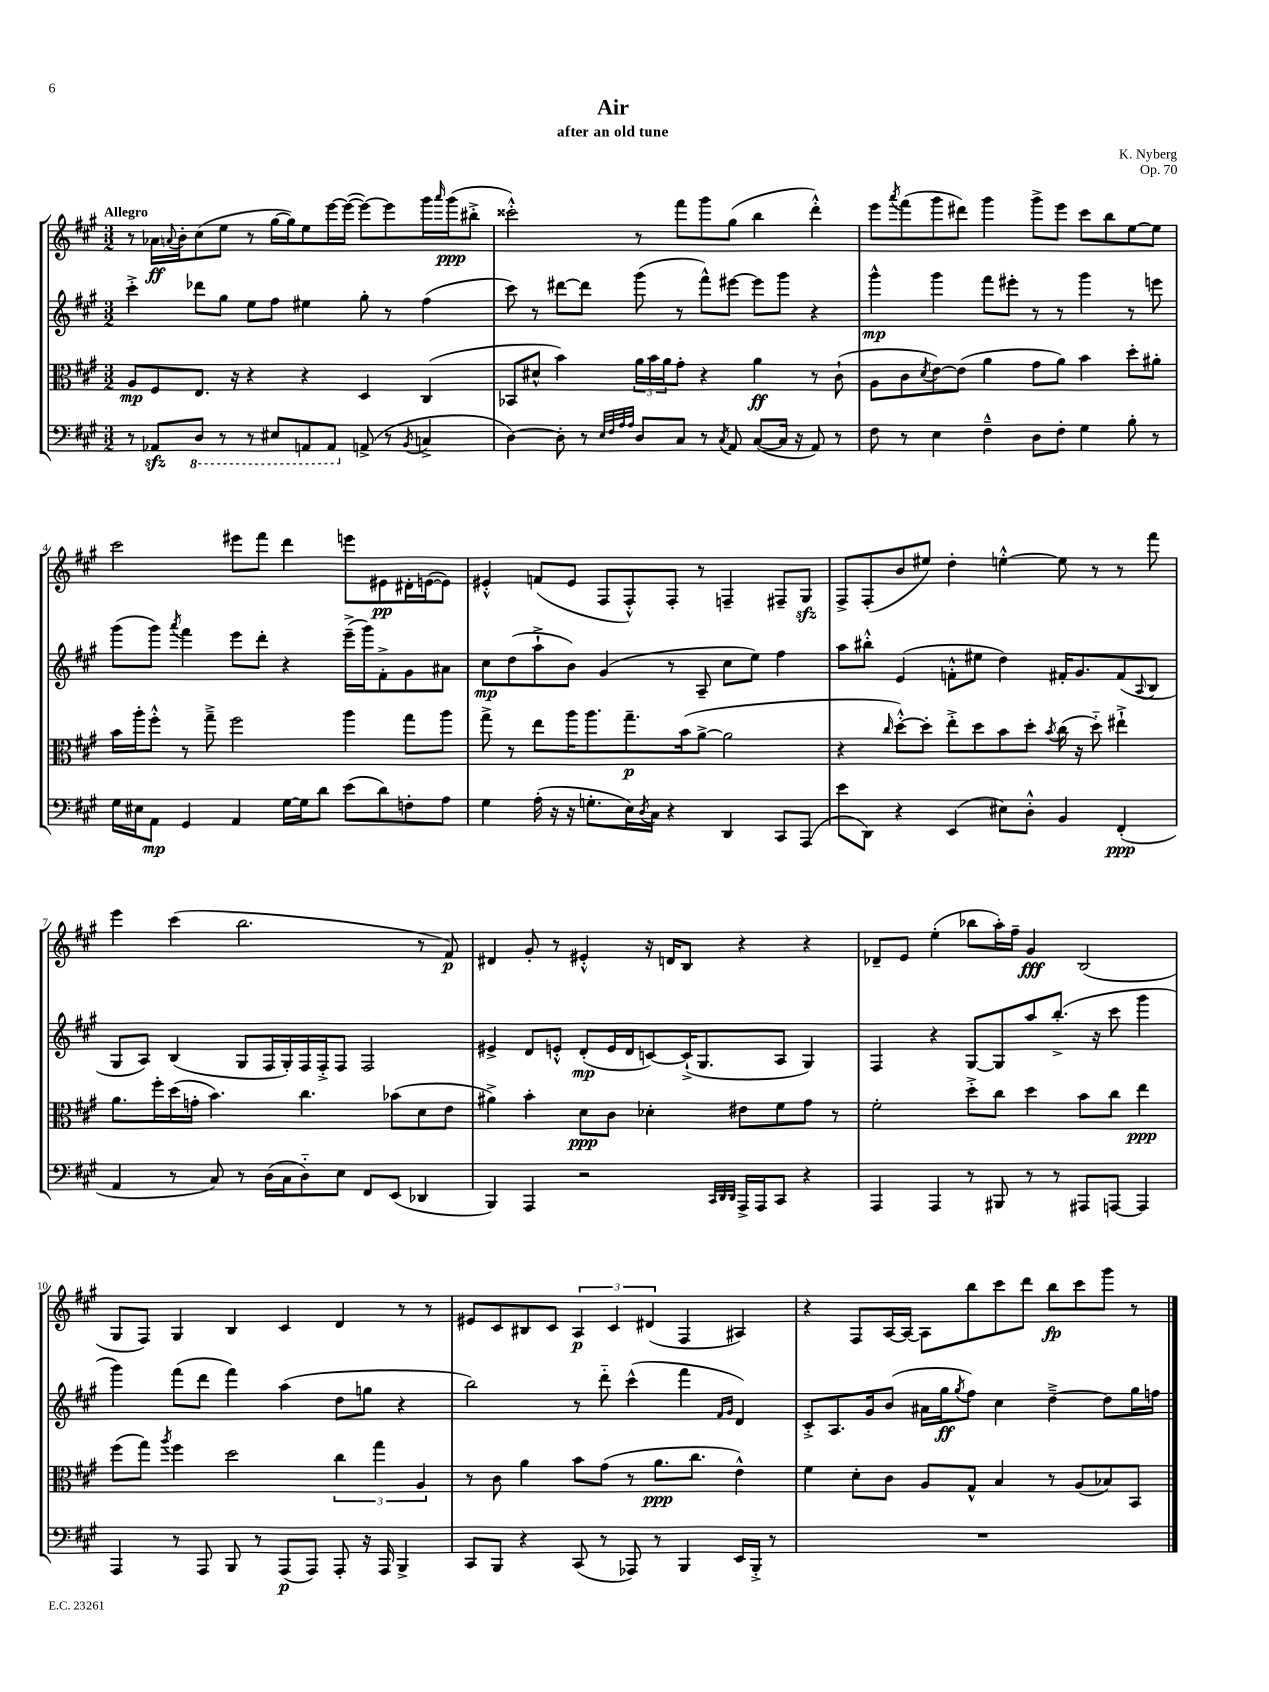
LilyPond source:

\header { title = "Air" composer = "K. Nyberg" subtitle = "after an old tune" opus = "Op. 70" }
<<
\new StaffGroup <<
\new Staff = "s0" {
    \clef treble \key a \major \numericTimeSignature \time 3/2 \tempo "Allegro"
    r8 aes'16\ff \appoggiatura { a'8 } b'16-. cis''8( e''8 r8 gis''16~ gis''16) e''8 e'''16~ e'''16~( e'''8~) e'''8 gis'''16 \grace { a'''16 } gis'''16\ppp( bis''8-.-> |
    cisis'''2-.-^) r8 fis'''8 gis'''8 gis''8( b''4 d'''4-.-^) |
    e'''8 \acciaccatura { a'''8 } fis'''8( gis'''8 dis'''8) gis'''4 gis'''8-> e'''8 cis'''8 b''8 e''8~ e''8 |
    cis'''2 eis'''8 fis'''8 d'''4 e'''8 eis'8\pp dis'16-. e'16~( e'8) |
    eis'4-.-^ f'8( eis'8 fis8 fis8-.-^) fis8-. r8 f4-- fis8-- gis8\sfz |
    fis8-> fis8-.( b'8 eis''8) d''4-. e''4~-.-^ e''8 r8 r8 fis'''8 |
    e'''4 cis'''4( b''2. r8 fis'8\p) |
    dis'4 gis'8-. r8 eis'4-.-^ r16 d'16 b8 r4 r4 |
    des'8-- e'8 e''4-.( bes''8 a''16-.) fis''16-- gis'4\fff b2( |
    gis8 fis8) gis4 b4 cis'4 d'4 r8 r8 |
    eis'8 cis'8 bis8 cis'8 \tuplet 3/2 { a4\p cis'4 dis'4( } fis4 ais4) |
    r4 fis8 a16~ a16~ a8 b''8 cis'''8 d'''8 b''8\fp cis'''8 gis'''8 r8 \bar "|." |
}
\new Staff = "s1" {
    \clef treble \key a \major \numericTimeSignature \time 3/2
    cis'''4-.-> des'''8 gis''8 e''8 fis''8 eis''4 gis''8-. r8 fis''4( |
    cis'''8) r8 dis'''8~ dis'''8 gis'''8( r8 fis'''8-^) eis'''8~ eis'''8 gis'''8 r4 |
    gis'''4-^\mp gis'''4 fis'''8 eis'''8-. r8 r8 gis'''4 r8 e'''8 |
    gis'''8( gis'''8) \acciaccatura { a'''8 } fis'''4 e'''8 d'''8-. r4 e'''16--->( gis'''16) fis'8-.-> gis'8 ais'8 |
    cis''8\mp d''8( a''8-!-> b'8) gis'4( r8 a8-- cis''8 e''8) fis''4 |
    a''8 bis''8-.-^ e'4( f'8-.-^ eis''8 d''4) fis'16-. gis'8. fis'8( \appoggiatura { a8 } b8 |
    gis8 a8) b4( gis8 fis16 gis16-.) fis16 fis16-.-> fis8 fis2 |
    eis'4-> d'8 e'8-.-^ d'8-.\mp( e'16 d'16 c'8~) c'16-!->( gis8. a8 gis4) |
    fis4 r4 gis8~ gis8 a''8 b''8.-.->( r16 cis'''8 gis'''4 |
    gis'''4) fis'''8( d'''8 fis'''4) a''4( d''8 g''8 r4 |
    b''2) r8 d'''8-_ cis'''4-^( fis'''4 \grace { fis'16 gis'16 } d'4) |
    cis'8-.-> a8. gis'16 b'8( ais'16 gis''16\ff \acciaccatura { gis''8 } fis''8) cis''4 d''4~---> d''8 gis''16 f''16 \bar "|." |
}
\new Staff = "s2" {
    \clef alto \key a \major \numericTimeSignature \time 3/2
    a8\mp fis8 e8. r16 r4 r4 d4 cis4( |
    bes,8 dis'8-^ b'4) \tuplet 3/2 { a'16 b'16 a'16 } gis'8-. r4 a'4\ff r8 cis'8-!( |
    a8 cis'8 \acciaccatura { d'8 } e'8~) e'8( a'4 gis'8 a'8) b'4 d''8-. ais'8-. |
    b'16 a''16-. fis''8-.-^ r8 gis''8---> fis''2 a''4 gis''8 a''8 |
    gis''8-> r8 e''8 a''16 a''8. gis''8.--\p b'16( a'8~-> a'2 |
    r4 \grace { cis''16 } d''8~-.-^) d''8-. e''8-.-> d''8 b'8 d''8-. \acciaccatura { b'8 } cis''16( r16 d''8-_) eis''4-!-> |
    a'8. fis''16-. d''16( g'16-. b'4.) cis''4. bes'8( d'8 e'8 |
    ais'4->) b'4-. d'8\ppp cis'8 des'4-. eis'8 fis'8 gis'8 r8 |
    fis'2-. d''8-.-> cis''8 d''4 b'8 cis''8 e''4\ppp |
    fis''8( gis''8) \acciaccatura { a''8 } fis''4 d''2 \tuplet 3/2 { cis''4 gis''4 a4 } |
    r8 cis'8 a'4 b'8 gis'8( r8 a'8.\ppp cis''8. e'4-^) |
    fis'4 d'8-. cis'8 a8 gis8-^ b4 r8 a8( bes8) b,8 \bar "|." |
}
\new Staff = "s3" {
    \clef bass \key a \major \numericTimeSignature \time 3/2
    r8 aes,8\sfz \ottava #-1 d,8 r8 r8 eis,8 a,,!8 a,,8 \ottava #0 a,8->( r8 \acciaccatura { b,8 } c4-> |
    d4~) d8-. r8 \grace { e32 fis32 a32 a32 } d8 cis8 r8 \acciaccatura { cis8 } a,8 cis8~( cis16 r16 a,8) r8 |
    fis8 r8 e4 fis4---^ d8 fis8-. gis4 b8-. r8 |
    gis16 eis16 a,8\mp gis,4 a,4 gis16~ gis16 d'8 e'8( d'8) f8-. a8 |
    gis4 a16-.( r16 r16 g8.-. e16) \acciaccatura { d8 } cis16 r4 d,4 cis,8 a,,8( |
    e'8 d,8) r4 e,4( eis8) d8-.-^ b,4 fis,4-.\ppp( |
    a,4 r8 cis8) r8 d16( cis16 d8-_) e8 fis,8 e,8( des,4 |
    b,,4) a,,4 r2 \grace { cis,32 d,32 d,32 } a,,16-> a,,16 cis,8 r4 |
    a,,4 a,,4 r8 bis,,8 r8 r8 ais,,8 a,,8~ a,,4 |
    a,,4 r8 a,,8 b,,8 r8 a,,8\p( a,,8) a,,8-. r16 a,,16 b,,4-> |
    cis,8 b,,8 r4 cis,8( r8 aes,,8) r8 b,,4 e,16 b,,16-.-> r8 |
    R1. \bar "|." |
}
>>
>>
